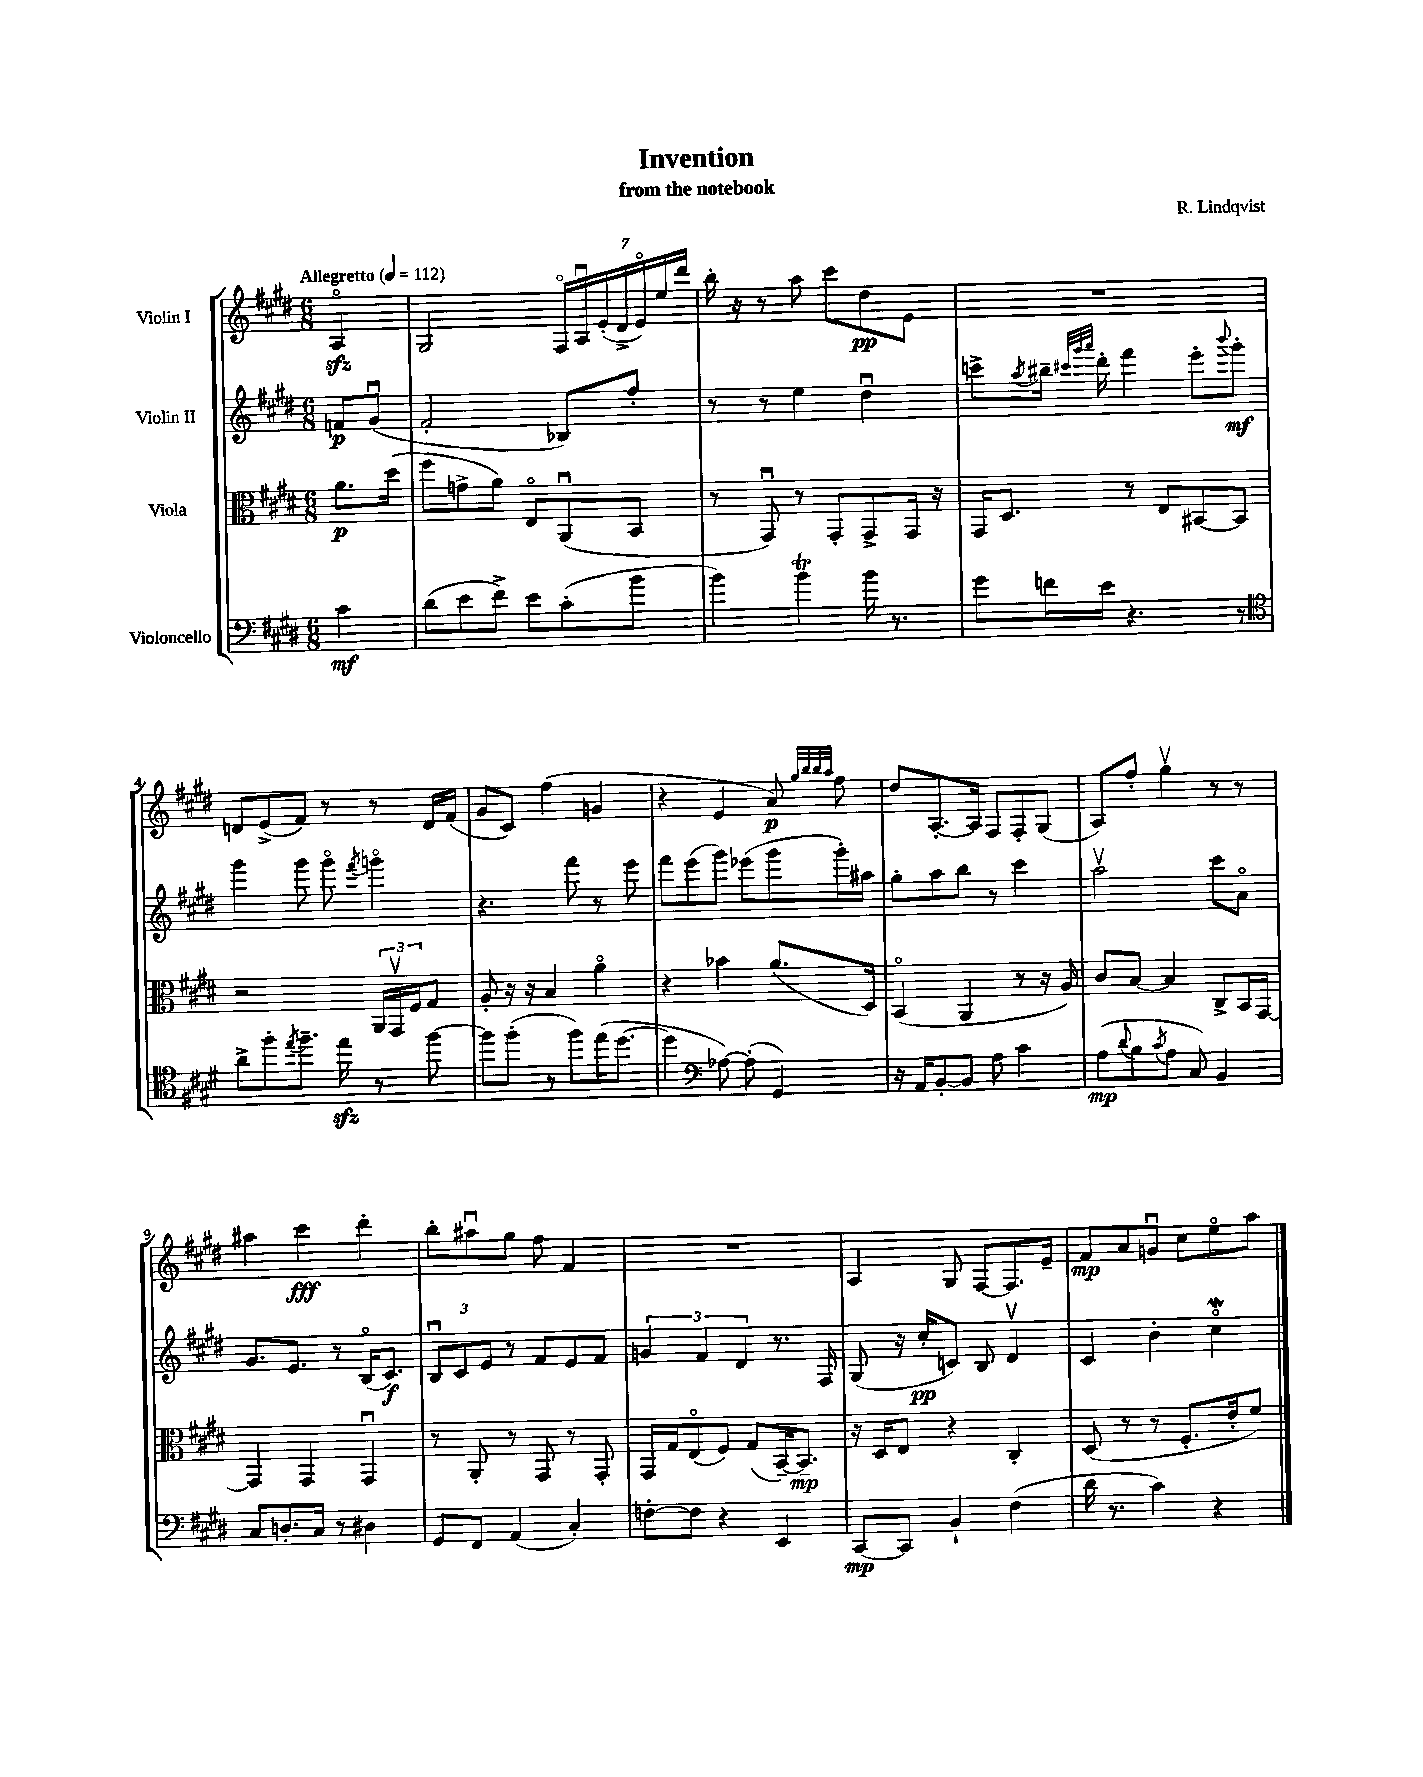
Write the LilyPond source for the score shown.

\header { title = "Invention" composer = "R. Lindqvist" subtitle = "from the notebook" }
<<
\new StaffGroup <<
\new Staff = "s0" \with { instrumentName = "Violin I" } {
    \clef treble \key e \major \numericTimeSignature \time 6/8 \partial 4 \tempo "Allegretto" 4 = 112
    a4\flageolet\sfz |
    gis2 \tuplet 7/4 { fis16\flageolet a16\downbow e'16-.( dis'16-> e'16\flageolet) e''16 dis'''16 } |
    b''16-. r16 r8 a''8 cis'''8 dis''8\pp e'8 |
    R2. |
    d'8 e'8->( fis'8) r8 r8 d'16 fis'16( |
    gis'8 cis'8) fis''4( g'4 |
    r4 e'4 a'8\p) \grace { gis''32 b''32 b''32 a''32 } fis''8 |
    dis''8 a8.~-. a16 fis8 fis8-. gis8( |
    a8) fis''8-. gis''4\upbow r8 r8 |
    ais''4 cis'''4\fff dis'''4-. |
    b''8-. ais''8\downbow gis''8 fis''8 fis'4 |
    R2. |
    a4 gis8 fis8~ fis8. e'16-- |
    fis'8\mp a'8 g'8\downbow cis''8 e''8\flageolet a''8 \bar "|." |
}
\new Staff = "s1" \with { instrumentName = "Violin II" } {
    \clef treble \key e \major \numericTimeSignature \time 6/8 \partial 4
    f'8\p gis'8\downbow( |
    fis'2-. bes8) fis''8-. |
    r8 r8 e''4 dis''4\downbow |
    c'''8-> \acciaccatura { a''8 } bis''16-- \grace { cis'''32 gis'''32 a'''32 } dis'''16-. fis'''4 e'''8-. \appoggiatura { b'''8 } gis'''8-.\mf |
    gis'''4 gis'''8 gis'''8\flageolet \acciaccatura { fis'''8 } g'''4\flageolet |
    r4. fis'''8 r8 e'''8 |
    fis'''8 e'''8( gis'''8) ees'''8( gis'''8 gis'''16-.) ais''16 |
    gis''8-. a''8 b''8 r8 cis'''4 |
    a''2\upbow cis'''8 a'8\flageolet |
    gis'8. e'8. r8 b16\flageolet( cis'8.\f) |
    \tuplet 3/2 { b8\downbow cis'8 e'8 } r8 fis'8 e'8 fis'8 |
    \tuplet 3/2 { g'4 fis'4 dis'4 } r8. fis16 |
    gis8( r16 cis''16-.\pp c'8) b8 dis'4\upbow |
    cis'4 b'4-. cis''4\flageolet\mordent \bar "|." |
}
\new Staff = "s2" \with { instrumentName = "Viola" } {
    \clef alto \key e \major \numericTimeSignature \time 6/8 \partial 4
    a'8.\p dis''16( |
    fis''8 g'8-> a'8) e8\flageolet a,8\downbow( b,8 |
    r8 gis,8\downbow) r8 gis,8-. gis,8-> gis,16 r16 |
    gis,16 dis8. r8 e8 bis,8~ bis,8 |
    r2 \tuplet 3/2 { a,16 gis,16\upbow fis16 } gis8 |
    a8-. r16 r16 b4 a'4\flageolet |
    r4 bes'4 a'8.( dis16) |
    b,4\flageolet( a,4 r8 r16 a16) |
    cis'8 b8~ b4 cis8-> b,16 gis,16~ |
    gis,4 gis,4 gis,4\downbow |
    r8 a,8-. r8 gis,8 r8 gis,8-. |
    gis,16 gis16 e8\flageolet( fis8) gis8( b,16~--) b,8.--\mp |
    r16 dis16 e8 r4 cis4-. |
    dis8( r8 r8 fis8.-. e'16-. fis'8) \bar "|." |
}
\new Staff = "s3" \with { instrumentName = "Violoncello" } {
    \clef bass \key e \major \numericTimeSignature \time 6/8 \partial 4
    cis'4\mf |
    dis'8( e'8 fis'8->) e'8 cis'8-.( b'8 |
    b'4) b'4\trill b'16 r8. |
    gis'8 f'16 e'16 r4. r8 |
    \clef tenor a'8-> fis''8-. \acciaccatura { e''8 } fis''8.-- e''16\sfz r8 fis''8~ |
    fis''8 fis''8-.( r8 fis''8) e''16( dis''8.~ |
    dis''4 \clef bass aes8~) aes8-.( gis,4) |
    r16 a,16 b,8~-. b,8 a8 cis'4 |
    a8\mp( \appoggiatura { dis'8 } b8 \acciaccatura { cis'8 } a8 cis8) b,4 |
    cis8 d8.-. cis16 r8 dis4 |
    gis,8 fis,8 a,4( cis4-.) |
    f8~-. f8 r4 e,4 |
    cis,8~\mp cis,8 b,4-! fis4( |
    dis'16 r8. cis'4) r4 \bar "|." |
}
>>
>>
